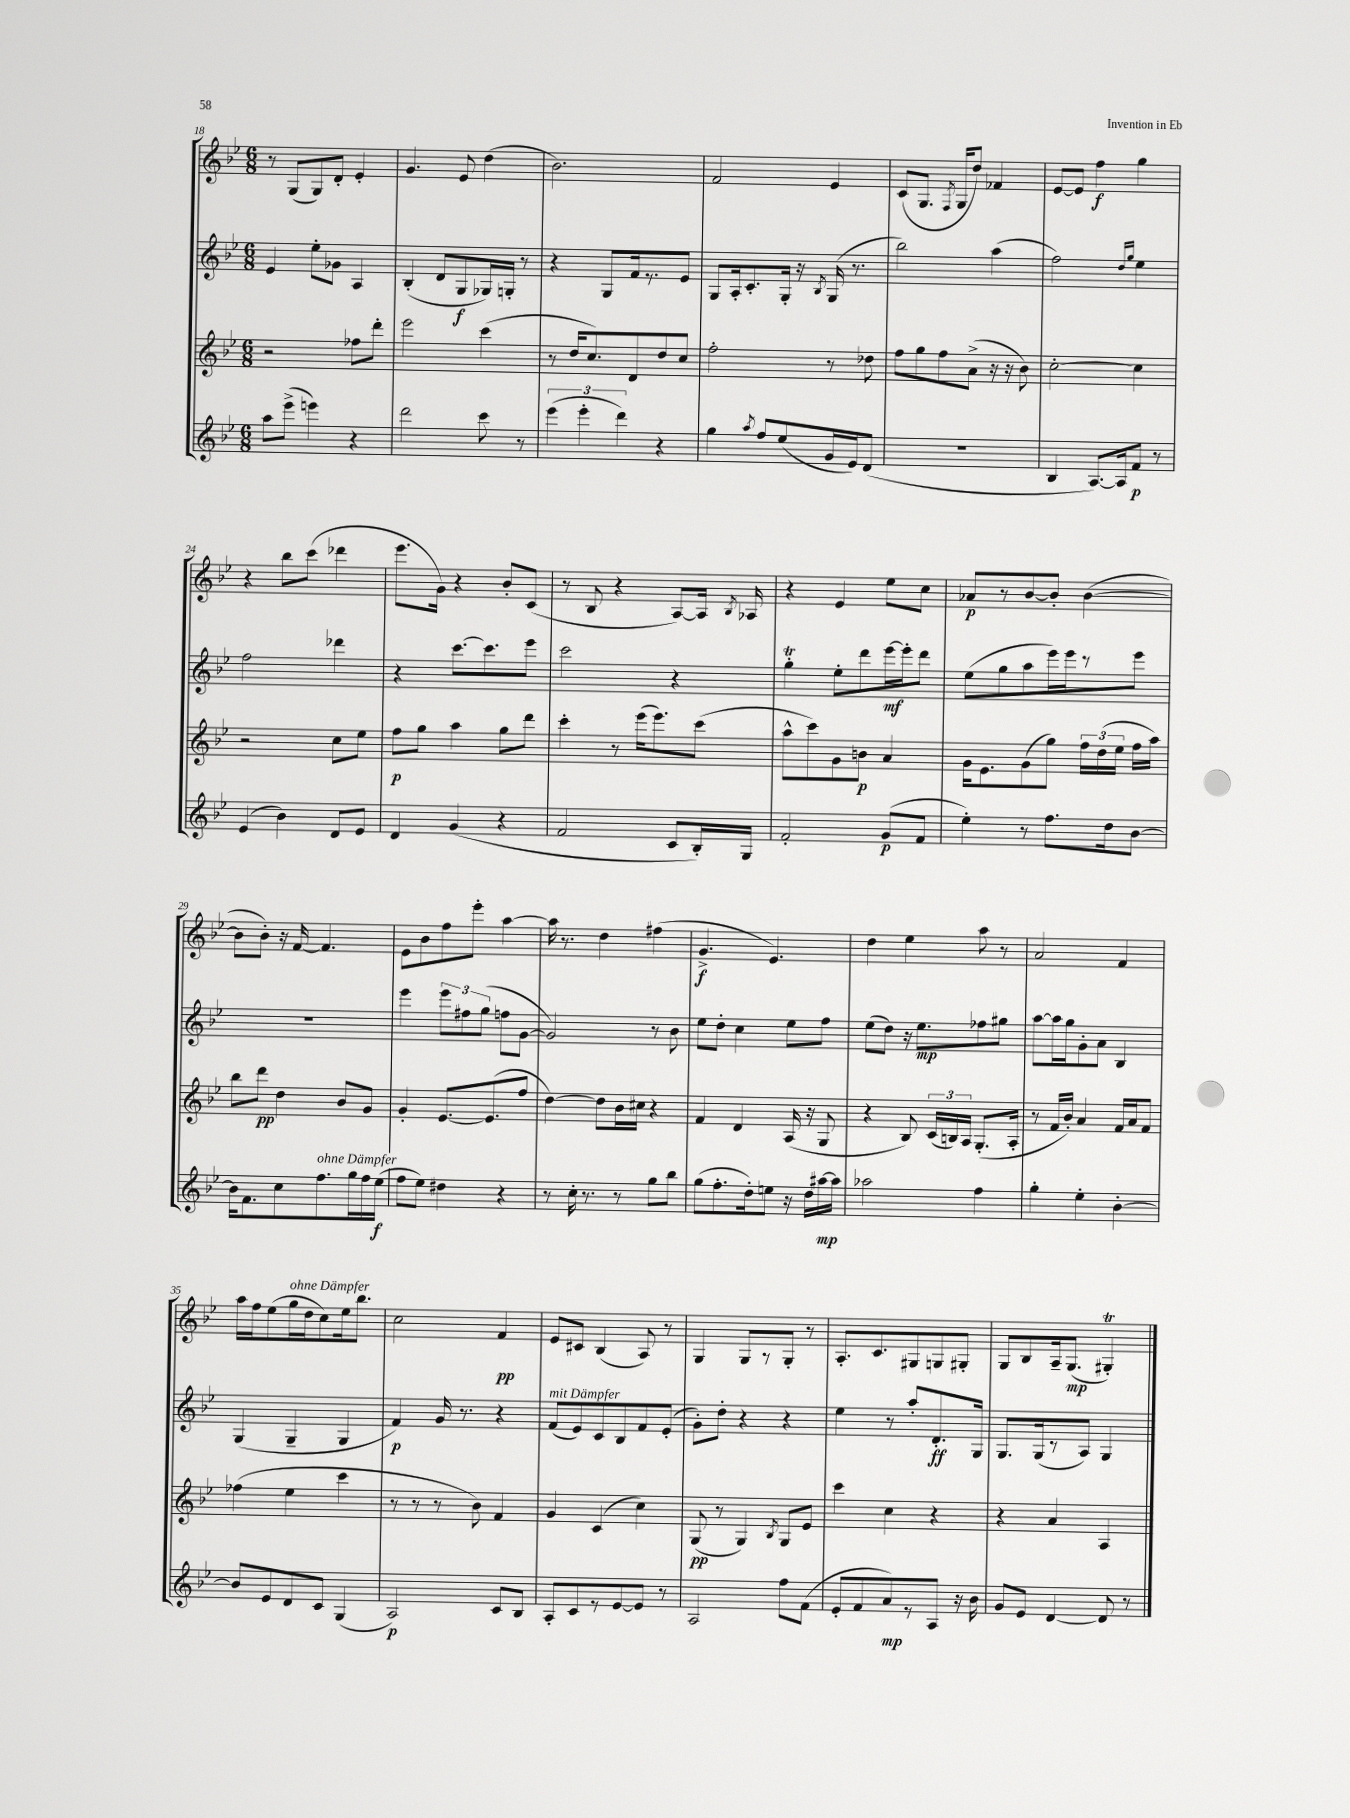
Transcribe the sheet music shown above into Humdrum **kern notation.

**kern	**kern	**kern	**kern
*staff4	*staff3	*staff2	*staff1
*clefG2	*clefG2	*clefG2	*clefG2
*k[b-e-]	*k[b-e-]	*k[b-e-]	*k[b-e-]
*M6/8	*M6/8	*M6/8	*M6/8
8aa	2r	4e-	8r
(8eee-^	.	.	(8G
4eee)	.	8ee-'	8G)
.	.	8g-	8d'
4r	8ff-	4A	4e-'
.	8ddd'	.	.
=	=	=	=
2ddd	2eee-	(4B-'	4.g
.	.	8d	.
.	.	8G	8e-
8ccc	(4ccc	16G-)	(4dd
.	.	16G'	.
8r	.	8r	.
=	=	=	=
(6eee-	8r	4r	2.b-)
.	16dd	.	.
6eee-'	.	.	.
.	8.cc)	.	.
.	.	8G	.
6ddd)	.	.	.
.	8d	16f	.
.	.	8.r	.
4r	8dd	.	.
.	8cc	8e-	.
=	=	=	=
4gg	2ff'	8G	2f
.	.	16A'	.
.	.	8.c'	.
8qaa	.	.	.
8ff	.	.	.
(8ee-	.	16G'	.
.	.	16r	.
.	.	8qB-	.
16g	8r	(16G	4e-
16e-)	.	8.r	.
(8d	8dd-	.	.
=	=	=	=
2.r	8ff	2bb-)	(8c
.	8gg	.	8.G
.	8ff	.	.
.	.	.	8qF
.	.	.	16G
.	(8a^	.	8dd)
.	16r	(4aa	4f-
.	16r	.	.
.	8b-)	.	.
=	=	=	=
4B-	[2cc'	2ff)	[8e-
.	.	.	8e-]
[8.A)	.	.	4ff
16A]	.	.	.
.	.	16qqdd	.
.	.	16qqgg	.
8f	4cc]	4ee-	4gg
8r	.	.	.
=	=	=	=
(4e-	2r	2ff	4r
4b-)	.	.	8bb-
.	.	.	(8ccc
8d	8cc	4ddd-	4ddd-
8e-	8ee-	.	.
=	=	=	=
4d	8ff	4r	8.eee-
.	8gg	.	.
.	.	.	16g)
(4g	4aa	[8.ccc	4r
.	.	8.ccc]	.
4r	8gg	.	8b-'
.	8ddd	8eee-	(8c
=	=	=	=
2f	4ccc'	2ccc	8r
.	.	.	8B-
.	8r	.	4r
.	(16eee-	.	.
.	8.eee-)	.	.
8c	.	4r	[8A)
16B-')	(8ccc	.	16A]
.	.	.	8qB-
16G	.	.	16A-
=	=	=	=
2f'	8aa^^	4gg'	4r
.	8ccc)	.	.
.	8g	8ee-'	4e-
.	8b	8ddd	.
(8g	4a	[16eee-	8ee-
.	.	16eee-']	.
8f	.	8ddd	8cc
=	=	=	=
4ee-')	16g	(8ee-	8a-
.	8.e-	.	.
.	.	8gg	8r
8r	(8g	8aa	[8b-
8.ff	8gg)	16eee-)	8b-']
.	.	16eee-	.
.	24ff	8r	([4b-
.	(24dd	.	.
16dd	.	.	.
.	24ee-	.	.
[8b-	16ff	8eee-	.
.	16aa)	.	.
=	=	=	=
16b-]	8bb-	2.r	8b-]
8.f	.	.	.
.	8ddd	.	8b-')
8cc	4dd	.	16r
.	.	.	[16f
8.ff	.	.	4.f]
.	8b-	.	.
16gg	.	.	.
16ff	8g	.	.
(16ee-	.	.	.
=	=	=	=
8ff	4g'	4eee-	8e-
8ee-)	.	.	8b-
4dd#	[8.e-	12eee-	8ff
.	.	12ff#	.
.	.	.	8eee-'
.	.	(12gg	.
.	(8.e-]	.	.
4r	.	8ff	[4aa
.	8ff	[8g	.
=	=	=	=
8r	[4dd)	2g])	16aa]
.	.	.	8.r
16cc'	.	.	.
8.r	.	.	.
.	8dd]	.	4dd
8r	16b-	.	.
.	16cc#	.	.
8gg	4r	8r	(4ff#
8bb-	.	8b-	.
=	=	=	=
(8gg	4f	8ee-	4.g^
8.ff'	.	8dd'	.
.	4d	4cc	.
16dd')	.	.	.
8ee	.	.	4.e-)
16r	(16A	8ee-	.
16dd	16r	.	.
[16aa#	8G	8ff	.
16aa#]	.	.	.
=	=	=	=
2aa-	4r	(8ee-	4dd
.	.	8dd)	.
.	8B-)	16r	4ee-
.	.	8.ee-	.
.	(24c	.	.
.	24B)	.	.
.	24A	.	.
4ff	(8.G'	8ff-	8aa
.	.	8gg#	8r
.	16A'	.	.
=	=	=	=
4gg'	8r	[8aa	2a
.	16f	16aa]	.
.	16b-')	16gg	.
4ee-'	4a	8g'	.
.	.	8a	.
[4b-'	16f	4B-	4f
.	16a	.	.
.	8f	.	.
=	=	=	=
8b-]	(4ff-	(4G	16aa
.	.	.	16ff
8e-	.	.	(8ee-
8d	4ee-	4G~	16gg
.	.	.	16dd
8c	.	.	8cc)
(4G	4ccc	4G	16ee-
.	.	.	8.bb-
=	=	=	=
2A)	8r	4f)	2cc
.	8r	.	.
.	8r	16g	.
.	.	8.r	.
.	8b-)	.	.
8c	4f	4r	4f
8B-	.	.	.
=	=	=	=
8A'	4g	(8f	8e-
8c	.	8e-)	8c#
8r	(4c	8c	(4B-
[8e-	.	8B-	.
8e-]	4cc)	8f	8A)
8r	.	(8e-'	8r
=	=	=	=
2A	(8G	8g')	4G
.	8r	8dd'	.
.	4G)	4r	8G
.	.	.	8r
.	8qB-	.	.
8ff	8G	4r	8G'
(8f	8e-	.	8r
=	=	=	=
8e-'	4ccc	4ee-	8.A'
8f	.	.	.
.	.	.	8.c
8a)	4cc	8r	.
8r	.	8aa'	8G#
8A	4r	8.d'	8G
16r	.	.	8G#'
16b-	.	16G	.
=	=	=	=
8g	4r	8.G	8G
8e-	.	.	8B-
.	.	(16G	.
[4d	4a	8r	16A~
.	.	.	(8.G
.	.	8A)	.
8d]	4A	4G	4G#')
8r	.	.	.
==	==	==	==
*-	*-	*-	*-
